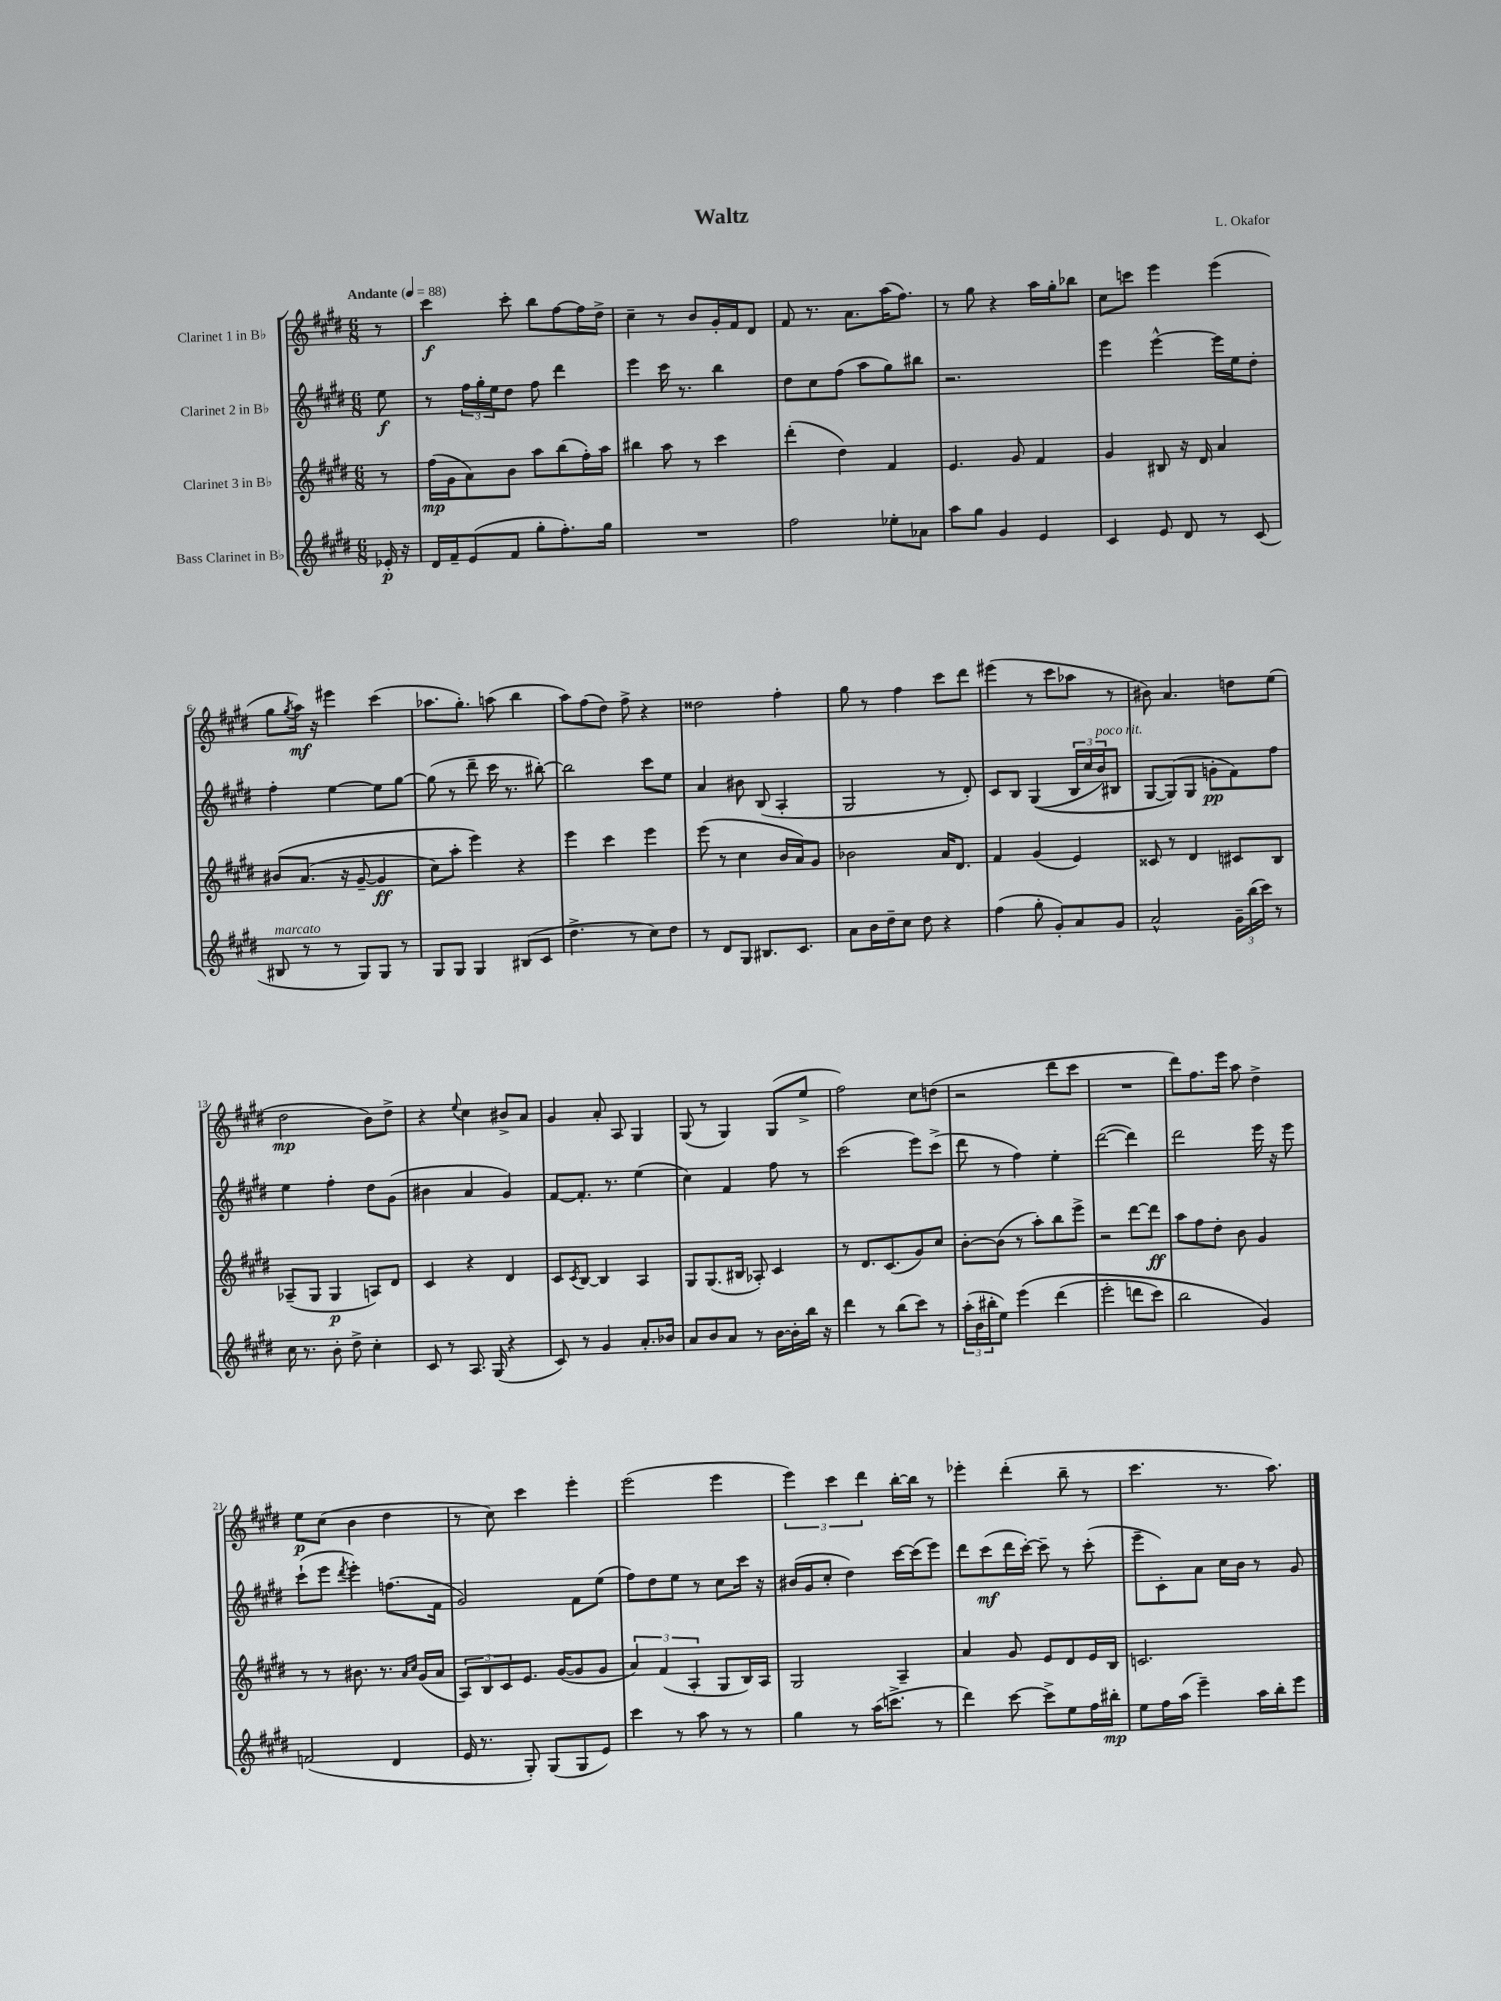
\header { title = "Waltz" composer = "L. Okafor" }
<<
\new StaffGroup <<
\new Staff = "s0" \with { instrumentName = "Clarinet 1 in Bb" } {
    \clef treble \key e \major \numericTimeSignature \time 6/8 \partial 8 \tempo "Andante" 4 = 88
    r8 |
    cis'''4\f cis'''8-. b''8 fis''8~ fis''16 dis''16-> |
    cis''4-- r8 b'8 gis'16-. fis'16 dis'8 |
    fis'8 r8. a'8. a''16( fis''8.) |
    r8 gis''8 r4 a''16 gis''16-. bes''8 |
    cis''8 c'''8 e'''4 e'''4( |
    gis''8 \acciaccatura { gis''8 } a''16\mf) r16 eis'''4 cis'''4( |
    aes''8. gis''8.-.) a''8( b''4 |
    a''8) fis''8( dis''8) fis''8-> r4 |
    disis''2 fis''4-. |
    gis''8 r8 fis''4 cis'''8 dis'''8 |
    eis'''4( r8 cis'''8 aes''8 r8 |
    bis'8) a'4. d''8 e''8( |
    dis''2\mp b'8) dis''8-> |
    r4 \appoggiatura { e''8 } cis''4 bis'8-> a'8 |
    gis'4 a'8-. a8 gis4 |
    gis8( r8 gis4) gis8( e''8-> |
    fis''2) cis''8 d''8( |
    r2 dis'''8 cis'''8 |
    R2. |
    dis'''8) fis''8. e'''16 a''8 dis''4-> |
    e''8\p cis''8( b'4 dis''4 |
    r8 cis''8) cis'''4 e'''4-. |
    e'''2( e'''4 |
    \tuplet 3/2 { e'''4) cis'''4 dis'''4 } b''16~-. b''16 r8 |
    ees'''4-. dis'''4-.( b''8-- r8 |
    cis'''4. r8. a''8.) \bar "|." |
}
\new Staff = "s1" \with { instrumentName = "Clarinet 2 in Bb" } {
    \clef treble \key e \major \numericTimeSignature \time 6/8 \partial 8
    e''8\f |
    r8 \tuplet 3/2 { fis''16 gis''16-. e''16 } dis''8 fis''8 dis'''4 |
    e'''4 cis'''16 r8. b''4 |
    dis''8 cis''8 fis''8( a''8 gis''8) bis''8 |
    r2. |
    e'''4 e'''4~-^ e'''16 e''16 dis''8-. |
    fis''4-. e''4~ e''8 gis''8~ |
    gis''8( r8 dis'''8-- cis'''16 r8. bis''8~-.) |
    bis''2 cis'''8 e''8 |
    a'4 bis'8 b8( a4-. |
    gis2 r8 dis'8-.) |
    cis'8 b8 gis4(\( \tuplet 3/2 { b16 cis''16 b'16^\markup { \italic "poco rit." }) } bis8 |
    gis8~ gis8(\) gis8 g'8-.\pp fis'8) fis''8 |
    e''4 fis''4-. dis''8 gis'8( |
    bis'4 a'4 gis'4) |
    fis'8~ fis'8.-. r8. e''4( |
    cis''4) fis'4 fis''8 r8 |
    cis'''2( e'''8) cis'''8->( |
    dis'''8 r8 fis''4) e''4-. |
    dis'''2~( dis'''4) |
    dis'''2 e'''16 r16 e'''8 |
    cis'''8-!( e'''8 \acciaccatura { dis'''8 } e'''4-.) f''8.( fis'16 |
    gis'2) fis'8 e''8( |
    fis''8) dis''8 e''8 r8 cis''8 cis'''16 r16 |
    bis'16( gis'16 cis''8-. dis''4) cis'''16~ cis'''16( e'''8) |
    dis'''8 cis'''8\mf( dis'''16 cis'''16~-.) cis'''8-- r8 cis'''8-.( |
    e'''8-- cis'8-.) a'8 cis''16 b'16 r8 gis'8 \bar "|." |
}
\new Staff = "s2" \with { instrumentName = "Clarinet 3 in Bb" } {
    \clef treble \key e \major \numericTimeSignature \time 6/8 \partial 8
    r8 |
    fis''16\mp( gis'16 a'8) b'8 a''8 b''8( fis''16-.) a''16 |
    bis''4 a''8 r8 cis'''4 |
    dis'''4-.( dis''4) fis'4 |
    e'4. gis'8 fis'4 |
    gis'4 bis8 r16 dis'16 a'4 |
    bis'8\( a'8.( r16 gis'8~-- gis'4\ff |
    cis''8) a''8-. e'''4\) r4 |
    e'''4 cis'''4 e'''4 |
    e'''8( r8 cis''4 b'16 a'16) gis'8 |
    bes'2 a'16 dis'8. |
    fis'4 gis'4( e'4) |
    cisis'8 r8 dis'4 cis'8 b8 |
    aes8--( gis8 gis4\p a8) dis'8 |
    cis'4 r4 dis'4 |
    cis'8 \acciaccatura { cis'8 } b8~ b4 a4 |
    gis8 gis8.( bis16 aes8-.) cis'4 |
    r8 dis'8. cis'8.( gis'8) cis''8 |
    b'8~-. b'8( r8 a''8-.) b''8 e'''8-> |
    r2 dis'''8~ dis'''8\ff |
    a''8 fis''8 dis''8-. b'8 gis'4 |
    r8 r8 bis'8. r8. \grace { a'16 cis''16 } gis'16( a'16 |
    \tuplet 3/2 { a8) b8 cis'8 } e'8. gis'16~( gis'8 gis'8 |
    \tuplet 3/2 { a'4) fis'4( a4-. } gis8 b16) a16 |
    gis2 a4-- |
    a'4 gis'8 e'8 dis'8 e'16 b16 |
    c'2. \bar "|." |
}
\new Staff = "s3" \with { instrumentName = "Bass Clarinet in Bb" } {
    \clef treble \key e \major \numericTimeSignature \time 6/8 \partial 8
    ees'16-.\p r16 |
    dis'16 fis'16-- e'8( fis'8 gis''8-. fis''8.-.) gis''16 |
    R2. |
    fis''2 ees''8-. aes'8 |
    a''8 gis''8 gis'4 e'4 |
    cis'4 e'8 dis'8 r8 cis'8( |
    bis8^\markup { \italic "marcato" } r8 r8 gis8) gis8 r8 |
    gis8 gis8 gis4 bis8( cis'8 |
    dis''4.-> r8 cis''8) dis''8 |
    r8 dis'8 gis8 bis8. cis'8. |
    a'8 b'16 dis''16-- cis''8 dis''8 r4 |
    fis''4( gis''8-. gis'8-.) a'8 gis'8 |
    a'2-^ \tuplet 3/2 { gis'16-- b''16( cis'''16) } r8 |
    cis''16 r8. b'8-. dis''8-> cis''4-. |
    cis'8 r8 a8. gis16( r4 |
    cis'8) r8 gis'4 a'8.-. bes'16 |
    a'8 b'8 a'8 r8 b'16~ b'16-. b''16 r16 |
    dis'''4 r8 b''8( cis'''8) r8 |
    \tuplet 3/2 { a''16-.( b'16 bis''16-. } e''8) e'''4\( dis'''4( |
    e'''2-. d'''8 cis'''8) |
    b''2 gis'4\) |
    f'2( dis'4 |
    e'16 r8. gis8-.) gis8( gis8 e'8) |
    cis'''4 r8 a''8 r8 r8 |
    gis''4 r8 a''16( c'''8.-> r8 |
    dis'''4) cis'''8~ cis'''8-> e''8 fis''16 bis''16-.\mp |
    e''8 fis''16 a''16( e'''4--) a''16 b''16-. e'''8 \bar "|." |
}
>>
>>
